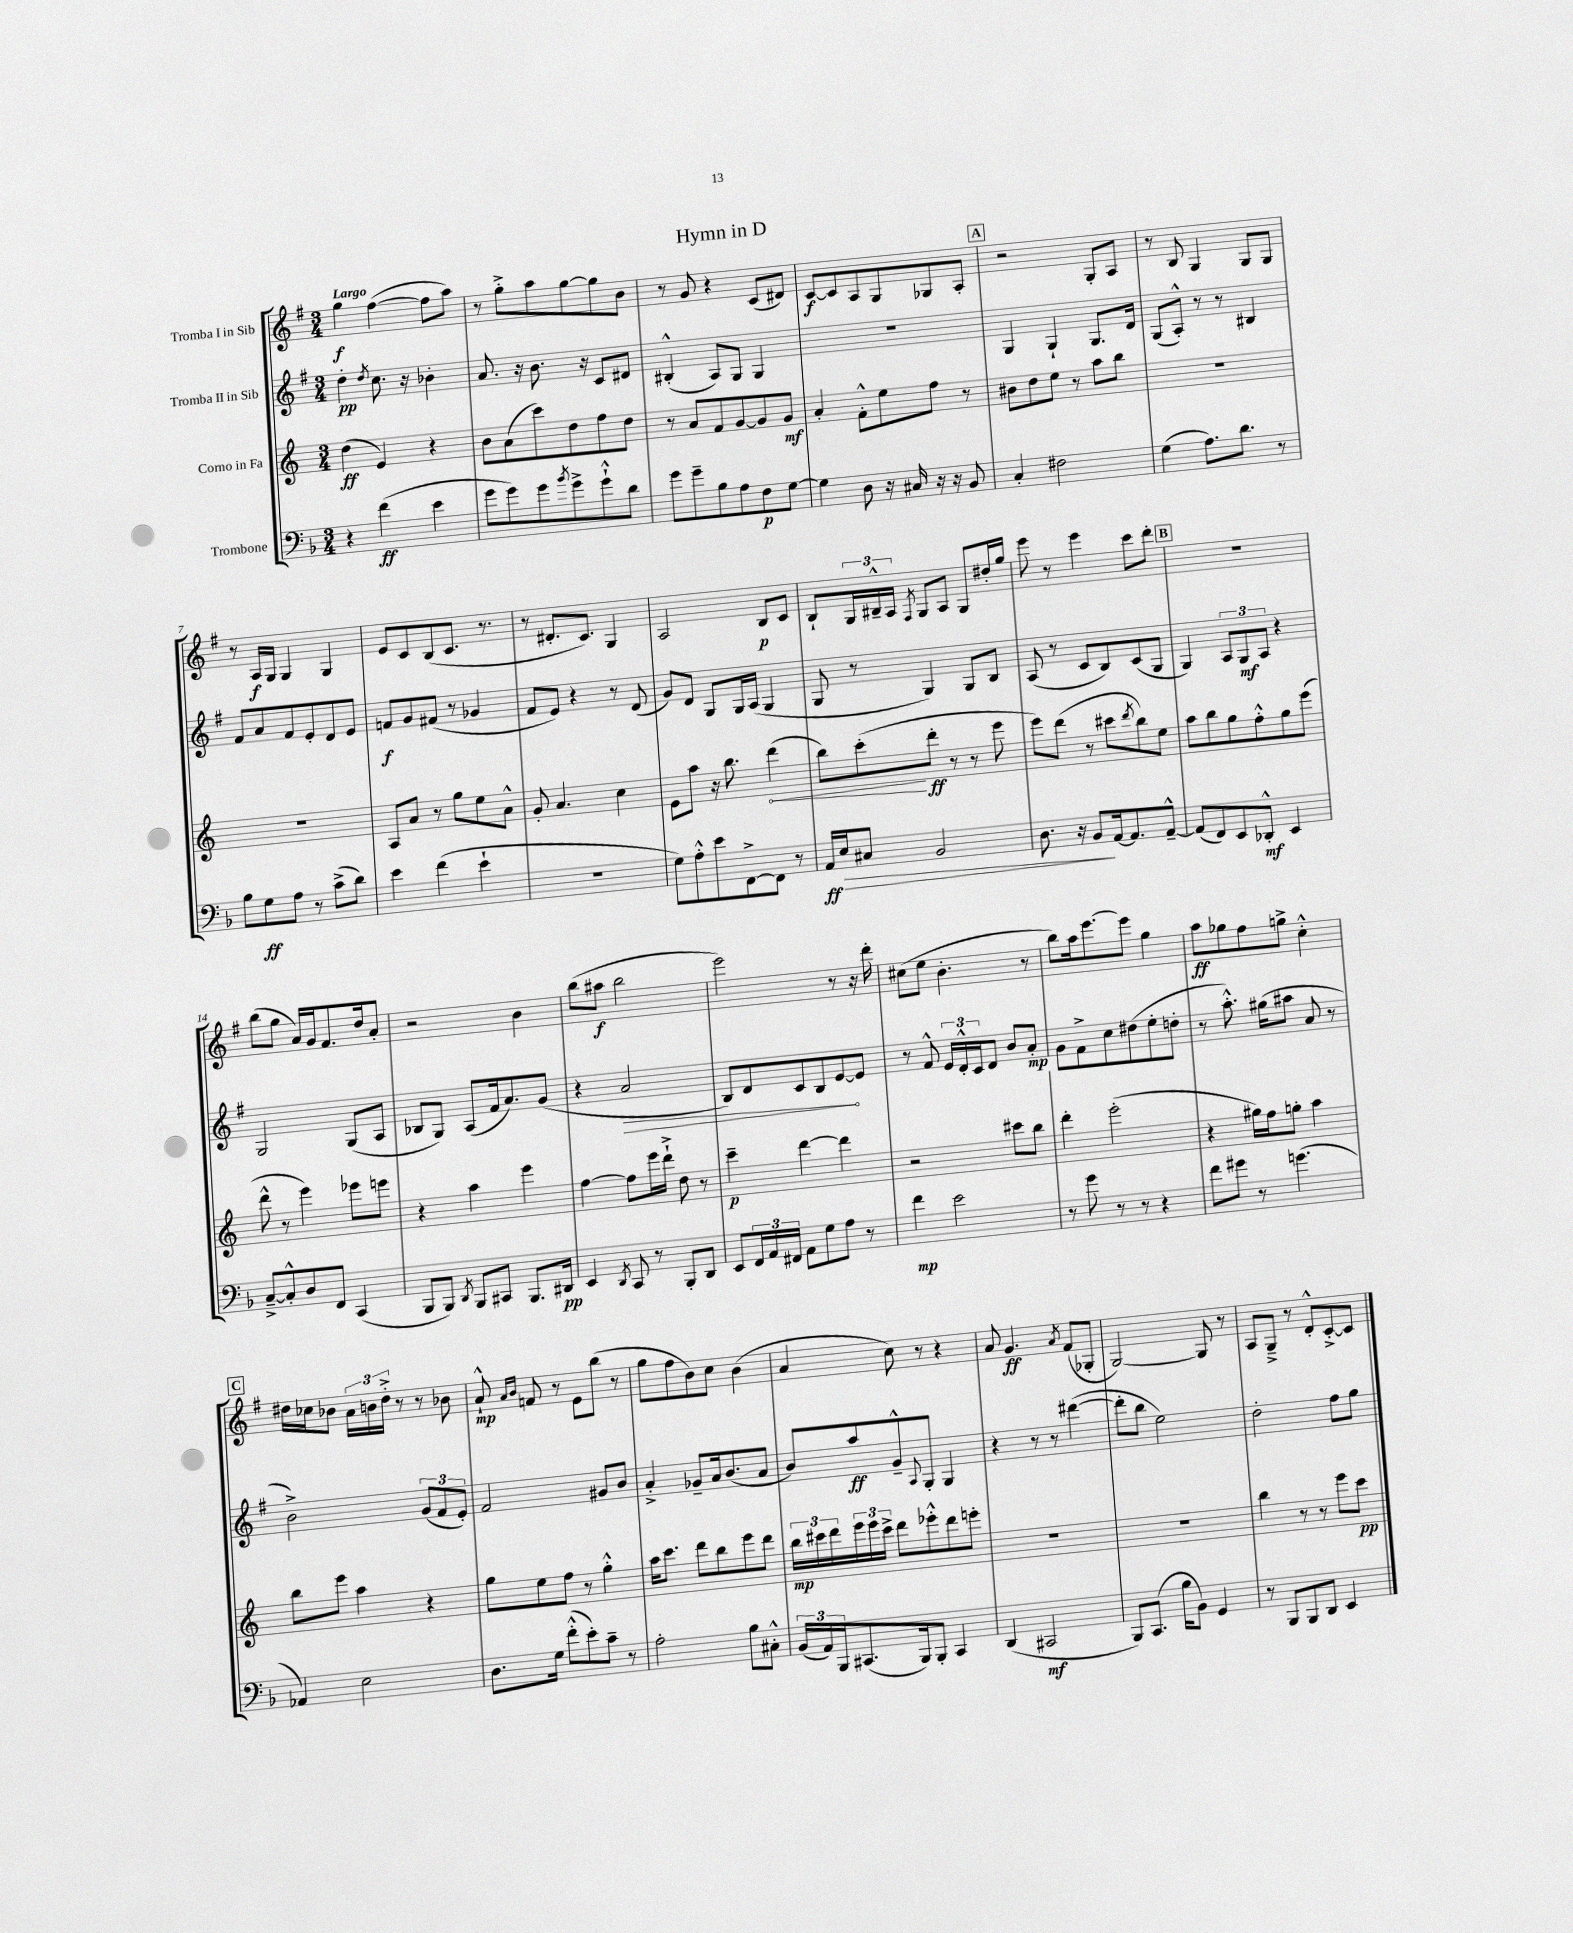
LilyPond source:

\header { title = "Hymn in D" }
<<
\new StaffGroup <<
\new Staff = "s0" \with { instrumentName = "Tromba I in Sib" } {
    \clef treble \key g \major \numericTimeSignature \time 3/4 \tempo "Largo"
    g''4\f fis''4~( fis''8 a''8) |
    r8 g''8-.-> a''8 g''8~ g''8 b'8 |
    r8 g'8 r4 c'8( dis'8) |
    c'8~\f c'8 a8 g8 ges8 a8-. |
    \mark \markup { \box "A" } r2 g8-. a8 |
    r8 b8 g4 g8 g8 |
    r8 a16\f g16 g4 g4 |
    e'8 c'8 b8( c'8. r8. |
    r8 dis'8.-. c'8.) g4 |
    a2 b8\p c'8 |
    b8-! \tuplet 3/2 { g16 bis16---^ a16 } \acciaccatura { fis8 } g8 a8 g8 dis''16-. g''16 |
    e'''8 r8 e'''4 c'''8 d'''8-. |
    \mark \markup { \box "B" } R2. |
    b''8( g''8 a'16) g'16 fis'8. d''16 a'8-. |
    r2 b'4 |
    b''8( ais''8\f b''2 |
    e'''2) r8 r16 d'''16-. |
    cis''8( e''8 b'4.-. r8 |
    b''8) a''16 e'''8.~ e'''8 g''4 |
    a''8\ff ges''8 fis''8 g''8-> c''4-.-^ |
    \mark \markup { \box "C" } dis''16 ces''16 bes'8 \tuplet 3/2 { a'16 b'16 dis''16-.-> } r8 r8 bes'8 |
    a'8-!-^\mp \grace { a'16 b'16 } f'8 r8 e'8 b''8( r8 |
    g''8 fis''8 b'8) c''8 b'4( |
    a'4 c''8) r8 r4 |
    a'8 g'4.\ff \acciaccatura { a'8 } fis'8( ges8-. |
    g2~) g8 r8 |
    a8 g8---> r8 d'8-.-^ c'8~-.-> c'8 \bar "|." |
}
\new Staff = "s1" \with { instrumentName = "Tromba II in Sib" } {
    \clef treble \key g \major \numericTimeSignature \time 3/4
    d''4-.\pp \acciaccatura { d''8 } c''8. r16 bes'4-. |
    a'8. r16 b'8. r16 c'8 dis'8 |
    bis4-.-^( a8) g8 g4 |
    R2. |
    \mark \markup { \box "A" } g4 g4-! g8. d'16 |
    g8( a8-.-^) r8 r8 bis4 |
    fis'8 a'8 fis'8 e'8-. d'8 e'8 |
    f'8\f g'8 fis'8( r8 ges'4 |
    fis'8 e'8) r4 r8 d'8( |
    g'8) d'8 g8 g16 a16( g4 |
    g8 r8 g4) g8 b8 |
    a8( r8 c'8 b8) c'8( g8 |
    \mark \markup { \box "B" } g4) \tuplet 3/2 { a8 g8\mf a8 } r4 |
    g2 g8( a8 |
    bes8 g8) a8( fis'16 a'8.) g'8( |
    r4 \once \override Hairpin.circled-tip = ##t a'2\> |
    b8) d'8 c'8 b8 e'8~\! e'8 |
    r8 fis'8-^ \tuplet 3/2 { e'16 d'16-.-^ c'16 } d'8 b'8 a'8-.\mp |
    g'8 fis'8-> c''8 dis''8( e''8-. d''8-. |
    r8 a''8.-.-^) gis''16( ais''8 a'8 r8 |
    \mark \markup { \box "C" } b'2->) \tuplet 3/2 { g'8( fis'8 e'8-.) } |
    fis'2 gis'8 b'8 |
    a'4-.-> ges'8-- a'16 b'8.( a'8 |
    b'8) a''8\ff g'8---^ \appoggiatura { a8 } g8-. g4 |
    r4 r8 r8 dis'''4~( |
    dis'''8-. b''8 e''2) |
    d''2-. fis''8 g''8 \bar "|." |
}
\new Staff = "s2" \with { instrumentName = "Corno in Fa" } {
    \clef treble \key c \major \numericTimeSignature \time 3/4
    d''4\ff( e'4) r4 |
    b'8 a'8( c'''8) d''8 f''8 d''8 |
    r8 a'8 f'8 g'8~ g'8 g'8\mf |
    a'4-. f'8-.-^ e''8 f''8 r8 |
    \mark \markup { \box "A" } bis'8 d''8 e''8 r8 a''8 b''8 |
    R2. |
    R2. |
    a8 a'8 r8 g''8 e''8 a'8-^ |
    g'8-. a'4. c''4 |
    e'8 a''8 r16 b''8. \once \override Hairpin.circled-tip = ##t d'''4\<( |
    b''8) c'''8-.\!( d'''8-.\ff r8 r8 e'''8 |
    e'''8) d'''8( r8 cis'''8 \acciaccatura { d'''8 } b''8) e''8 |
    \mark \markup { \box "B" } a''8 b''8 g''8 f''8-.-^ g''8 e'''8( |
    d'''8-^ r8 e'''4) ees'''8 e'''8 |
    r4 a''4 e'''4 |
    f''4~ f''8 e'''16 d'''16-!-> d''8 r8 |
    c'''4--\p d'''4~ d'''4 |
    r2 cis'''8 b''8 |
    d'''4-. e'''2-.( |
    r4 gis''16) f''16 g''8-. a''4 |
    \mark \markup { \box "C" } b''8 e'''8 a''4 r4 |
    g''8 e''8 f''8 r8 g''4-.-^ |
    a''16 c'''8. d'''8 b''8 e'''8 d'''8 |
    \tuplet 3/2 { b''16\mp cis'''16 d'''16 } \tuplet 3/2 { e'''16 e'''16 cis'''16-> } d'''8 ees'''8-.-^ d'''8 e'''8-. |
    R2. |
    R2. |
    b''4 r8 r8 e'''8 c'''8\pp \bar "|." |
}
\new Staff = "s3" \with { instrumentName = "Trombone" } {
    \clef bass \key f \major \numericTimeSignature \time 3/4
    r4 f'4\ff( e'4 |
    g'8 g'8) g'8 \acciaccatura { bes'8 } g'8-> g'8-!-^ d'8 |
    g'8 g'8-- bes8 a8 f8\p g8~ |
    g4 d8 r16 cis16 r16 r16 bes,8 |
    \mark \markup { \box "A" } c4-. fis2 |
    g4( a8.) d'8. r8 |
    bes8 g8\ff a8 r8 c'8->( d'8) |
    e'4 f'4( e'4-! |
    R2. |
    g8) a8-.-^ e'8 f,8~-> f,8 r8 |
    a,16\ff\> e16 cis8 bes,2 |
    d8. r16 bes,8\! a,16~ a,8. a,8~---^ |
    \mark \markup { \box "B" } a,8( f,8) e,8 des,8-.-^\mf e,4 |
    c8~---> c8-.-^ d8 f,8 c,4( |
    bes,,8 bes,,8) \acciaccatura { d,8 } bes,,8 cis,8 bes,,8. dis,16\pp |
    e,4 \acciaccatura { d,8 } c,8 r8 bes,,8-. d,8 |
    e,8 \tuplet 3/2 { f,16 a,16 fis,16 } a,8 g8 a8 r8 |
    f'4\mp e'2 |
    r8 g'8 r8 r8 r4 |
    f'8 gis'8 r8 g'4.( |
    \mark \markup { \box "C" } aes,4) e2 |
    d8. g16 f'8-.-^( e'8-.) c'8-- r8 |
    a2-. bes8 cis8-.-^ |
    \tuplet 3/2 { bes,16( a,16) bes,,16 } cis,8.( bes,,16) bes,,8-. cis,4 |
    d,4( cis,2\mf |
    bes,,8) c,8.( bes16 bes,8) g,4 |
    r8 bes,,8 bes,,8 d,8 e,4 \bar "|." |
}
>>
>>
